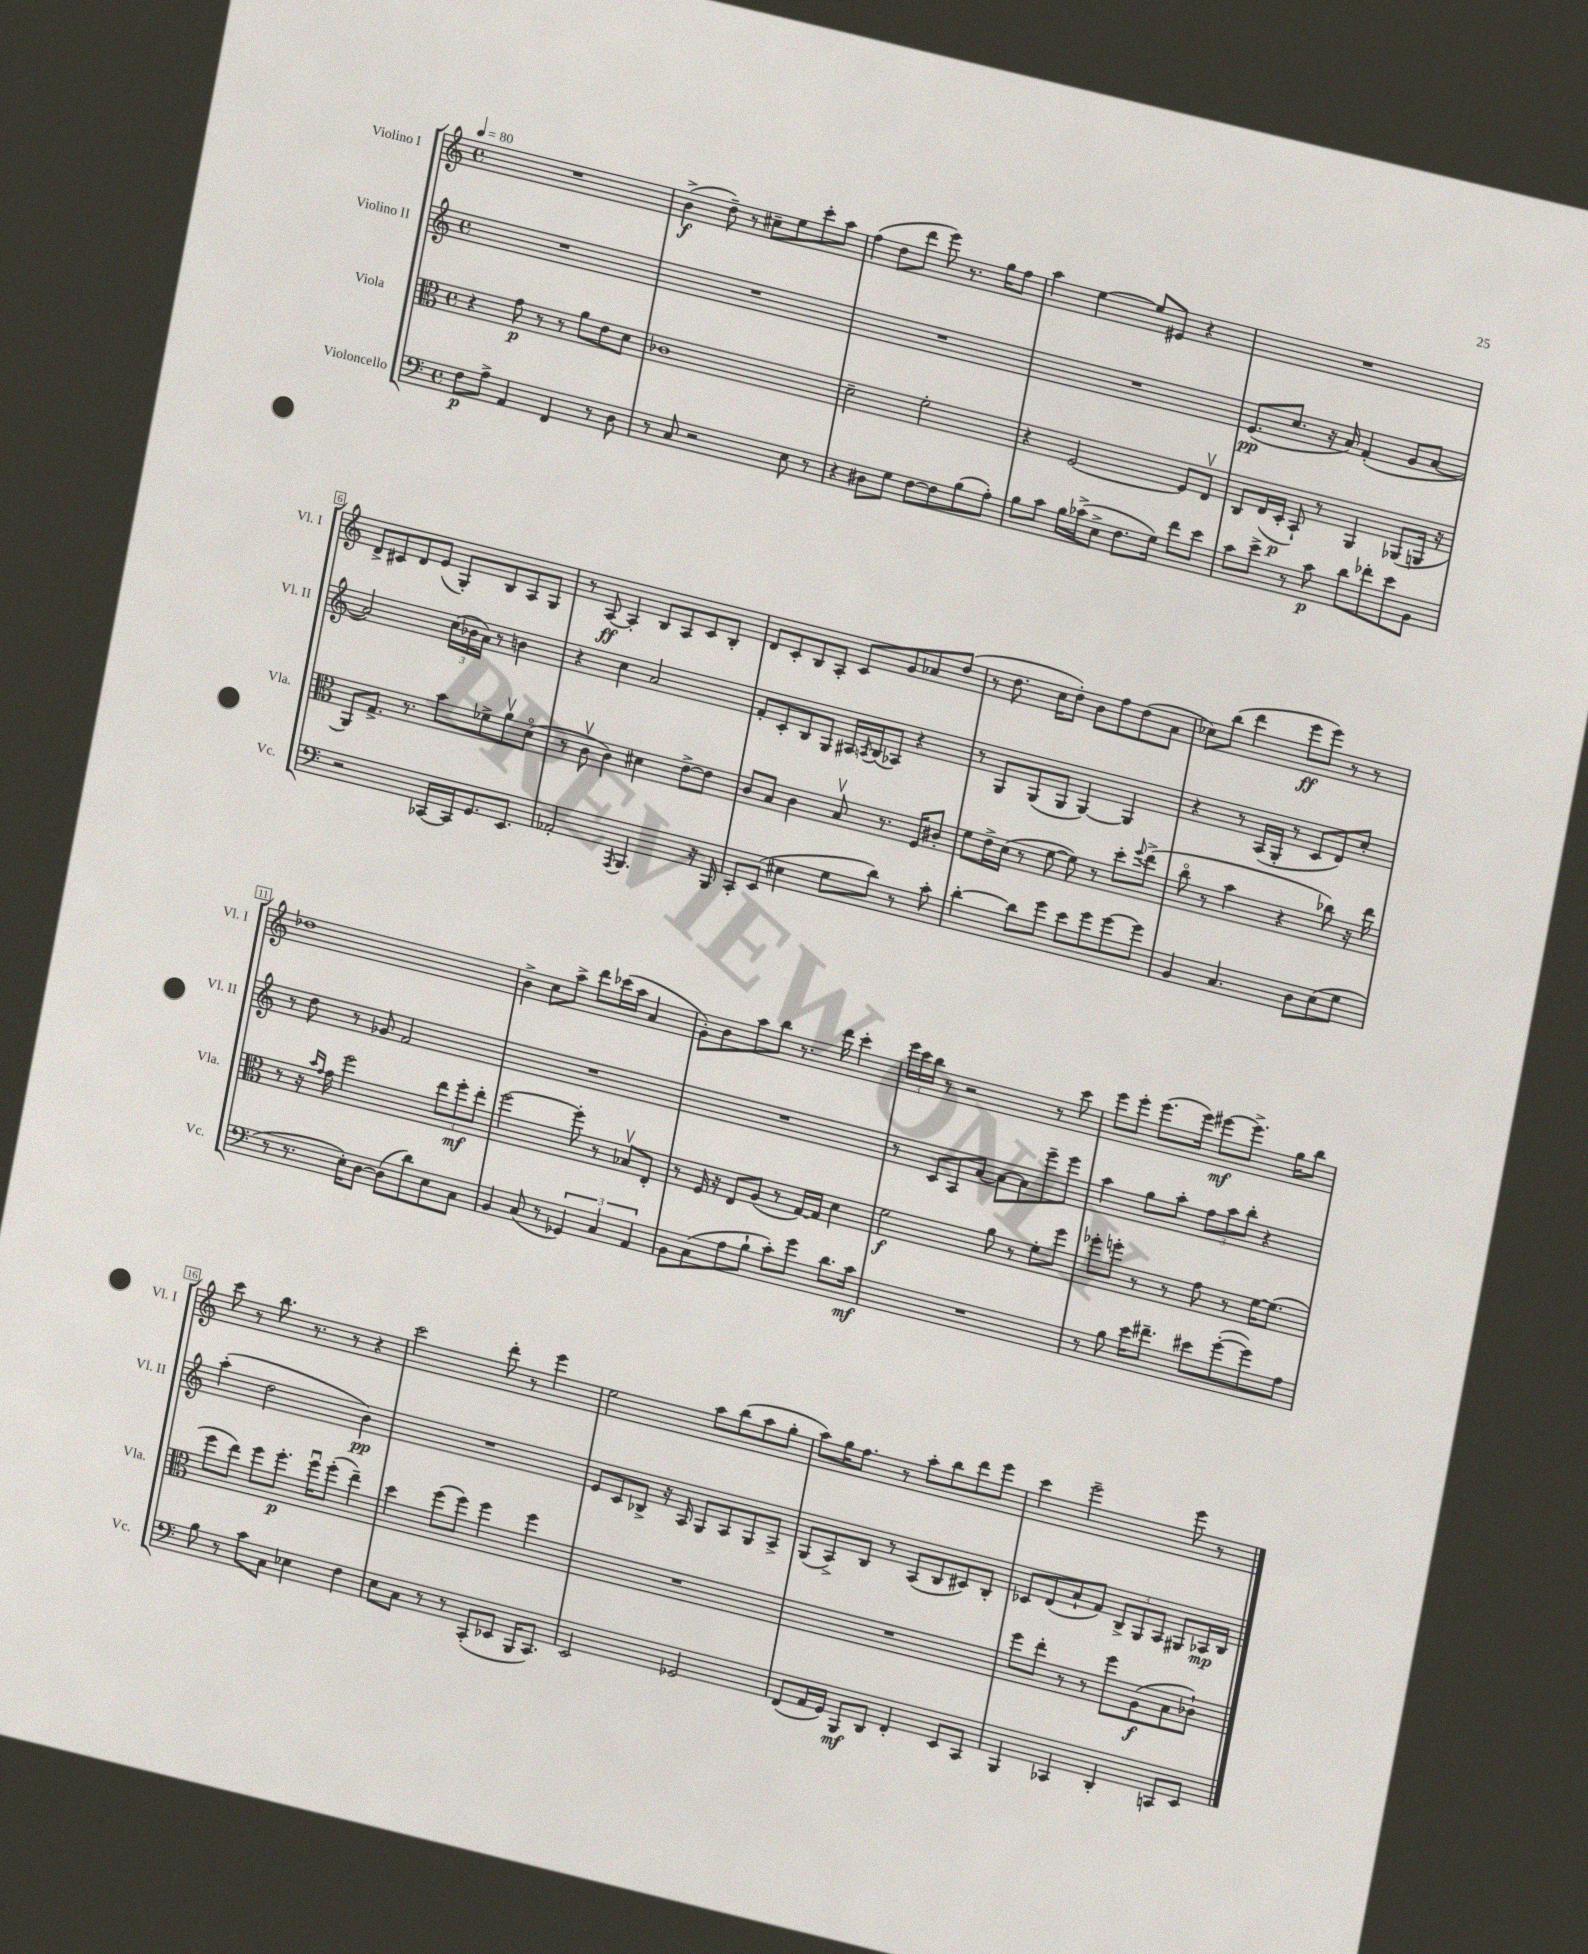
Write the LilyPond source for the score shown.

<<
\new StaffGroup <<
\new Staff = "s0" \with { instrumentName = "Violino I" shortInstrumentName = "Vl. I" } {
    \clef treble \key c \major \defaultTimeSignature \time 4/4 \tempo 4 = 80
    R1 |
    b'4->\f( d''8--) r8 cis''8-- e''8 c'''8-. a''8 |
    f''4( d''8 d'''8 e'''8) r8. g''16 f''8 |
    a''4 e''4~ e''8 eis'8 r4 |
    R1 |
    d'8-> cis'8 d'8 e'8( g8-.) b8 a8 g8 |
    r8 a8~\ff a4-. b8 a8 c'8 b8-. |
    d'8 c'8-. b8 a8-. c'8 g'8 aes'8 d''8( |
    r8 d''8. c''16 d''8-.) b'8 f''8 d''8( a'8 |
    ces''8) b''8( d'''4 e'''8\ff e'''8) r8 r8 |
    des''1 |
    b'4-> c''8 a''8-> d'''8 ces'''16( a''16 a'4 |
    g'8-.) b'8 a''8 b''8 r8. d'''16 c'''4-. |
    \tuplet 3/2 { e'''16 c'''16 b''16 } r8 r2 r8 c'''8 |
    e'''8 e'''8-. e'''8.( e'''16) eis'''8~\mf eis'''8.-> g''16 b''8 |
    c'''8 r8 b''8. r8. r8 r4 |
    c'''2 d'''8-. r8 e'''4 |
    e''2 a''8 b''8( a''8 g''8-. |
    a''8) g''16 f''8. r8 a''8-. b''8 d'''8 e'''8 |
    c'''4 e'''2-- e'''8 r8 \bar "|." |
}
\new Staff = "s1" \with { instrumentName = "Violino II" shortInstrumentName = "Vl. II" } {
    \clef treble \key c \major \defaultTimeSignature \time 4/4
    R1 |
    R1 |
    R1 |
    R1 |
    e'8.\pp( c''8. r16 a'16) f'4-.( g'8 a'8~ |
    a'2) \tuplet 3/2 { c''16( bes'16 a'16) } r8 b'4 |
    r4 c''4 a'2 |
    f'8-. c'8-. b8 g8 ais16 \acciaccatura { a8 } b16( aes8) r4 |
    r8 g8 g8( g8 g4~) g4 |
    r4 r8 a16( g16-. r8 c'8 d'8) c''8-. |
    r8 d''8 r8 ges'8 f'2 |
    R1 |
    R1 |
    r8 c'8 a8 a'8~ a'8~ a'8 e'''8-- e'''8 |
    a''4 g''8 a''8-. \tuplet 3/2 { f''8 a''8 b''8-. } r4 |
    a''4-.( d''2 b'4\pp) |
    R1 |
    e'8 c'8 bes8-> r16 a16 g8 a8 g8 a8-> |
    g8( a8->) b8 r8 a8( b8 cis'8) b8-. |
    ces'8 d'8( a'8-! f'8) \tuplet 3/2 { b8-> g8 a8 } gis8 aes16\mp b16 \bar "|." |
}
\new Staff = "s2" \with { instrumentName = "Viola" shortInstrumentName = "Vla." } {
    \clef alto \key c \major \defaultTimeSignature \time 4/4
    r4 g'8\p r8 r8 a'8 e'8 d'8 |
    ces'1 |
    d'2-- f'2-. |
    r4 f2~ f8 e8\upbow |
    c8 e16( d16-.\p b,8-!) r8 a,4 aes,8( a,16 r16 |
    a,8) g8.-> r8. b'8 fes'8-> a'8\upbow d'8\flageolet( |
    r8 c'8\upbow c'4) dis'4 e'8~-> e'8 |
    c'8 b8 c'4 b8\upbow r8. f16 cis'8-. |
    f'8 e'16-> d'16( r8 f'8~ f'8) r8 d''8-. \appoggiatura { f''8 } e''8->( |
    c''8\flageolet r8 b'4 r4 ces''8) r16 e''16 |
    r8 r16 \grace { b'16 g'16 } g'16 f''2 \tuplet 3/2 { e''8 f''8-.\mf e''8-. } |
    f''2~ f''8-. r8 bes8\upbow e8-. |
    r8 f16 r16 e8 a8( r8 g16~) g16 d'4 |
    f'2\f a'8 r8 f'8-. f''8 |
    fes''8-. f''8-. r8 r8 g'8 r8 f'16~ f'8.( |
    f''8 e''8) f''8 f''8.-.\p f''16\downbow f''8-.( e''4--) |
    d''4 f''8( f''8) f''4 f''4 |
    R1 |
    R1 |
    f''8 e''8-. r8 r8 f''8 a8\f( b8 ces'8-!) \bar "|." |
}
\new Staff = "s3" \with { instrumentName = "Violoncello" shortInstrumentName = "Vc." } {
    \clef bass \key c \major \defaultTimeSignature \time 4/4
    f8\p a8-> a,4 f,4 r8 d8 |
    r8 c8 r2 e8 r8 |
    r4 dis8 g8 f8~ f8 b8( a8-.) |
    b8 c'8 b16 ces'16->( e8-> f8. g16) f'8 e'8 |
    c'8 e'8-> r8 c'8\p d'8 fes'8-. e'8 b,8 |
    r2 ces,16~ ces,16 g,8. e,8. |
    aes,2-. \acciaccatura { a,,8 } b,,4. r16 b,,16 |
    c,8-. e,8( eis4 g8 d'8) r8 c'8-. |
    d'4~-. d'8 g'8 e'8 g'8 g'8~ g'8 |
    b,4 c4. d8 e8( g8 |
    r8 r8. e16-.) d8~ d8( d'8) e8 c8 |
    b,4 c8( r8 \tuplet 3/2 { ges,4) c4 a,4 } |
    b,8 c8( a8 b8-! c'8-.) g'8 d'8. c'16\mf |
    R1 |
    r8 b8 e'16 fis'8.-- eis'8 g'8~-.( g'8) a8 |
    b8 r8 c'8 c8 ees4 f4 |
    e8 c8 r8 r8 c,8-.( ees,8 b,,16 c,8.) |
    e,2 ges,2 |
    f,8( a,16 g,16) b,,8\mf d,8 f,4-. e,8 c,8 |
    b,,4 ces,4 d,4-. c,8 e,8 \bar "|." |
}
>>
>>
\layout { \context { \Score \override BarNumber.stencil = #(make-stencil-boxer 0.1 0.3 ly:text-interface::print) } }
